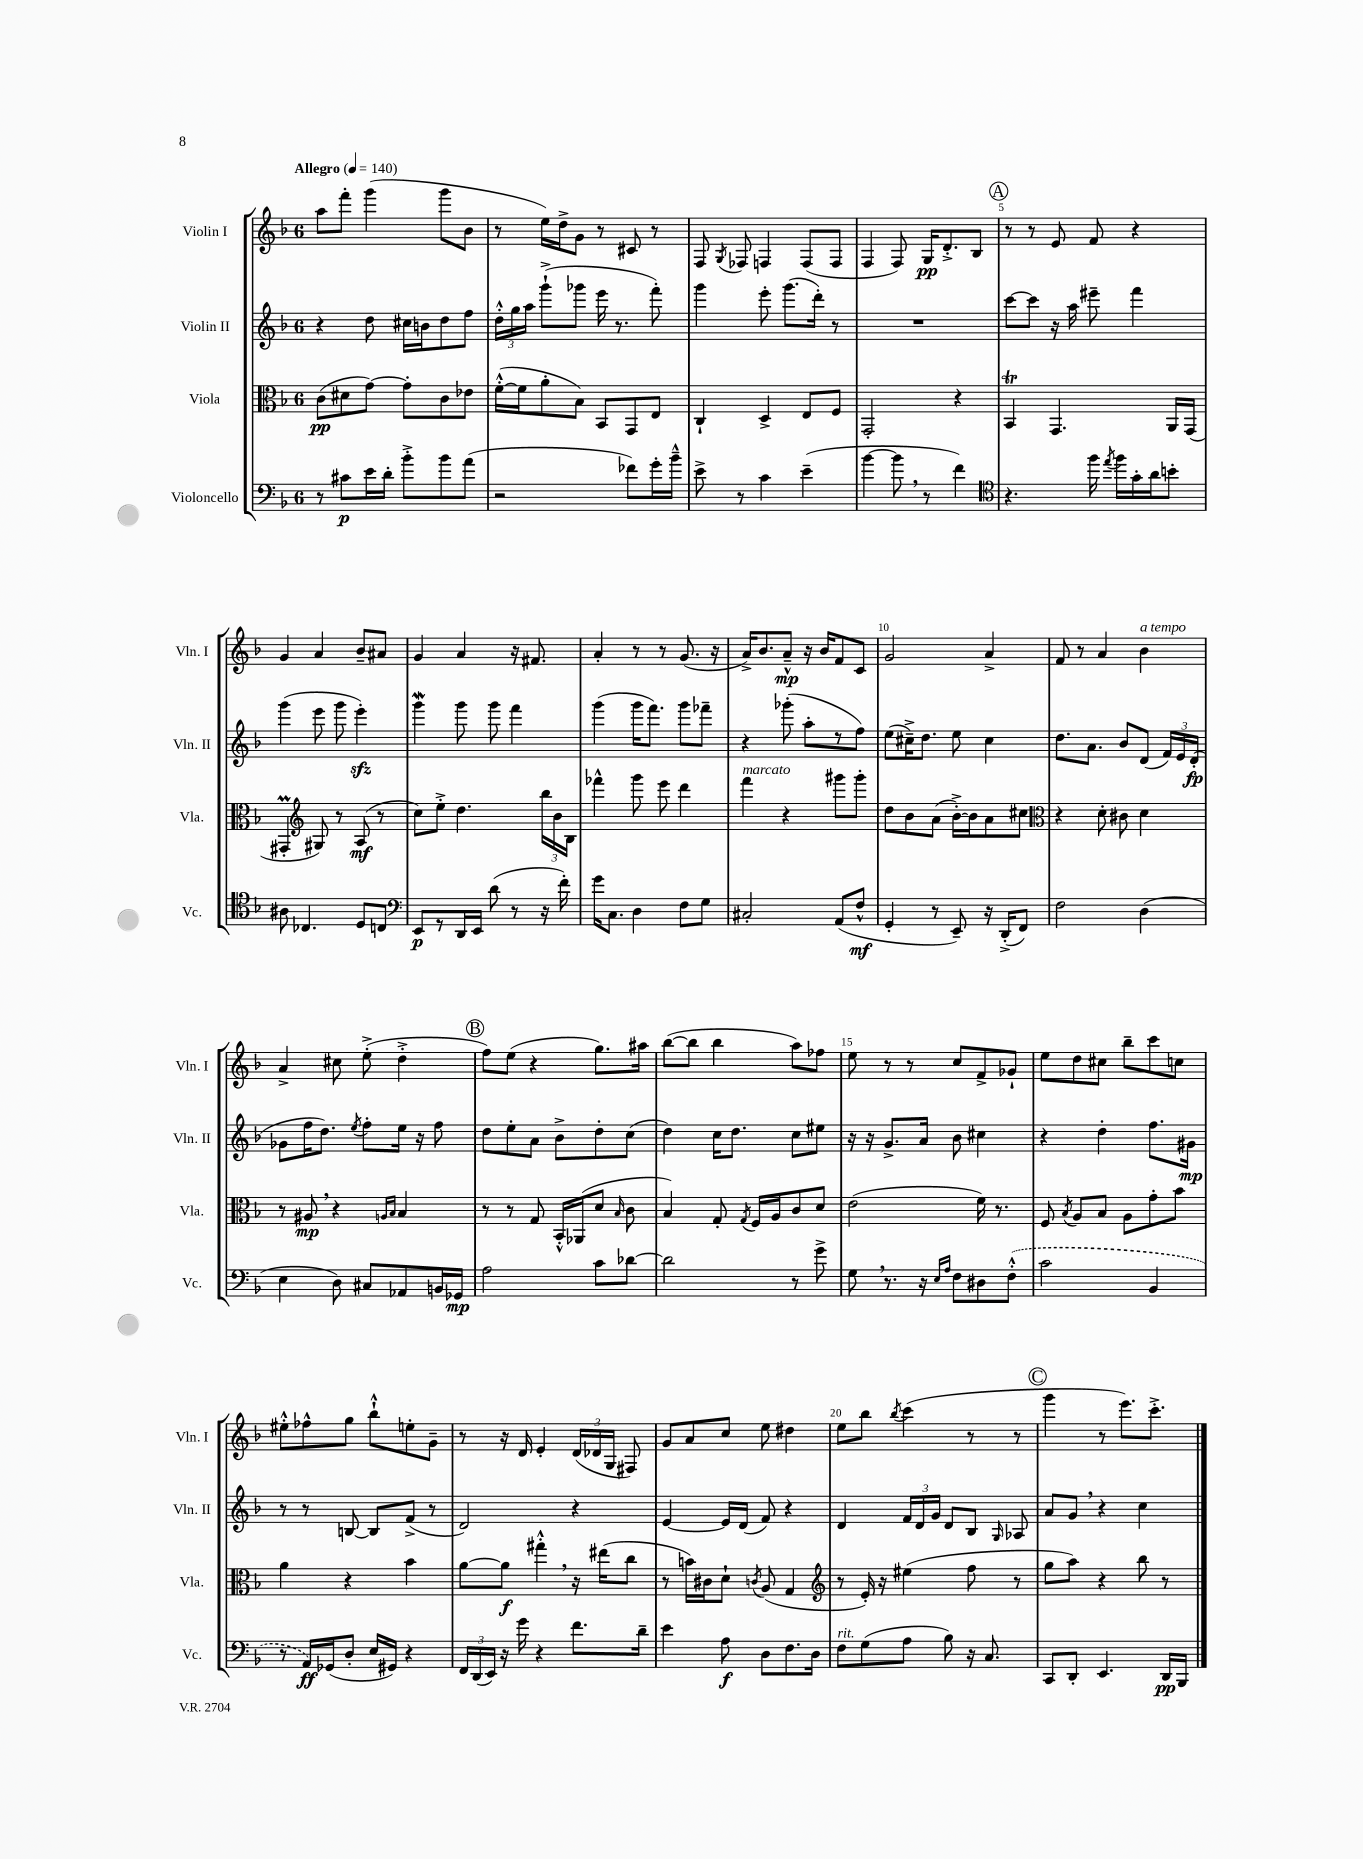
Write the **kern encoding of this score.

**kern	**kern	**kern	**kern
*staff4	*staff3	*staff2	*staff1
*clefF4	*clefC3	*clefG2	*clefG2
*k[b-]	*k[b-]	*k[b-]	*k[b-]
*M6/8	*M6/8	*M6/8	*M6/8
*MM140	*MM140	*MM140	*MM140
8r	(8c\L	4r	8aa\L
8c#\L	8d#\	.	8fff'\J
16e\L	[8g\J)	8dd\	(4ggg\
16d'\JJ	.	.	.
8b-'^\L	8g'\]L	16cc#\LL	.
.	.	16b\J	.
8b-\	8c\	8dd\	8ggg\L
(8a\J	8e-\J	8ff\J	8b-\J
=	=	=	=
2r	([16f'^^\LL	24dd'^^\LL	8r
.	.	24gg\	.
.	16f\]J	.	.
.	.	24aa\JJ	.
.	8a'\	(8ggg`^\L	16ee\LL)
.	.	.	16dd^\J
.	8B-\J)	8ggg-\J	8g\J
.	8BB-/L	16eee\	8r
.	.	8.r	.
8f-\L)	8GG/	.	8c#/
16g'\L	8E/J	8fff'\)	8r
16b-~^^\JJ	.	.	.
=	=	=	=
8e^\	4C`/	4ggg\	8F/
.	.	.	8qG/
8r	.	.	8F-/
4c\	4D^/	8eee'\	4F/
.	.	(8.ggg\L	.
(4e~\	8E/L	.	(8F/L
.	.	16ddd'\Jk)	.
.	8F/J	8r	8F/J
=	=	=	=
[4b-\	2GG'/	2.r	4F/
8b-\]	.	.	8F/)
8r	.	.	16G/LK
.	.	.	8.d'^/
4f\)	4r	.	.
.	.	.	8B-/J
=	=	=	=
*clefC4	*	*	*
4.r	4BB-/	[8ccc\L	8r
.	.	8ccc\]J	8r
.	4.GG/	16r	8e/
.	.	16aa\	.
16ff\	.	8eee#~\	8f/
8qee/	.	.	.
16ff\LL	.	.	.
16g'\	.	4fff\	4r
16a\J	.	.	.
8b'\J	16AA/LL	.	.
.	(16GG/JJ	.	.
=	=	=	=
8A#\	4GG#'/	(4ggg\	4g/
4.C-/	.	.	.
*	*clefG2	*	*
.	8G#/)	8eee\	4a/
.	8r	8ggg\	.
8D/L	(8A/	4eee'\)	8b-~/L
8C/J	8r	.	8a#/J
=	=	=	=
*clefF4	*	*	*
8EE/L	8cc\L)	4ggg\	4g/
8r	8ee'^\J	.	.
16DD/L	4.dd\	8ggg\	4a/
16EE/JJ	.	.	.
(8d\	.	8ggg\	.
8r	.	4fff\	16r
.	.	.	8.f#/
16r	24bb-\LL	.	.
.	24b-\	.	.
16f'\)	.	.	.
.	24B-\JJ	.	.
=	=	=	=
16g\LK	4fff-^^\	(4ggg\	4a'/
8.C\J	.	.	.
4D\	8ggg\	16ggg\LK	8r
.	.	8.fff\J)	.
.	8eee\	.	8r
8F\L	4ddd\	8ggg\L	(8.g/
8G\J	.	8fff-~\J	.
.	.	.	16r
=	=	=	=
2C#'/	4fff\	4r	16a^/LK)
.	.	.	8.b-/
.	4r	(8ggg-'\	8a~^^/J
.	.	8aa'\L	16r
.	.	.	16b-/LK
(8AA/L	8ggg#\L	8r	8f/
8F^^/J	8ggg#'\J	8ff\J)	8c/J
=	=	=	=
4GG'/	8dd\L	(8ee\L	2g/
.	8b-\	16cc#~^\K)	.
.	.	8.dd\J	.
8r	(8a\J	.	.
8EE~/)	[16b-'^\LL)	8ee\	.
.	16b-\]J	.	.
16r	8a\	4cc#\	4a^/
(16DD'^/LK	.	.	.
8FF/J)	8cc#\J	.	.
=	=	=	=
*	*clefC3	*	*
2F\	4r	8.dd\L	8f/
.	.	.	8r
.	.	8.a\J	.
.	8d'\	.	4a/
.	8c#\	8b-/L	.
(4D\	4d\	(8d/J	4b-\
.	.	24f/LL)	.
.	.	24e/	.
.	.	(24d'/JJ	.
=	=	=	=
4E\	8r	8g-\L	4a^/
.	8A#/	16ff\K	.
.	.	8.dd\J)	.
8D\)	4r	.	8cc#\
.	.	8qee/	.
8C#/L	.	8ff'\L	(8ee'^\
.	16qqA/LL	.	.
.	16qqB-/JJ	.	.
8AA-/	4B-/	16ee\Jk	4dd'^\
.	.	16r	.
16BB/L	.	8ff\	.
16GG-/JJ	.	.	.
=	=	=	=
2A\	8r	8dd\L	8ff\L)
.	8r	8ee'\	(8ee\J
.	8G/	8a\J	4r
.	16BB-'^^/LL	8b-^\L	.
.	(16AA-/J	.	.
8c\L	8d/J	8dd'\	8.gg\L)
.	16qqB-/	.	.
[8d-\J	8c\	(8cc\J	.
.	.	.	16aa#\Jk
=	=	=	=
2d-\]	4B-/)	4dd\)	([8bb-\L
.	.	.	8bb-\]J
.	8G'/	16cc\LK	4bb-\
.	.	8.dd\J	.
.	8qG/	.	.
.	16F/LL	.	.
.	16A/J	.	.
8r	8c/	8cc\L	8aa\L)
8g^\	8d/J	8ee#\J	8ff-\J
=	=	=	=
8G\	(2e\	16r	8ee\
.	.	16r	.
8.r	.	8.g^/L	8r
.	.	.	8r
16r	.	16a/Jk	.
16qqE/LL	.	.	.
16qqA/JJ	.	.	.
8F\L	.	8b-\	8cc/L
8D#\	16f\)	4cc#\	8f^/
.	8.r	.	.
(8F'^^\J	.	.	8g-`/J
=	=	=	=
2c\	8F/	4r	8ee\L
.	8qB-/	.	.
.	8A/L	.	8dd\
.	8B-/J	4dd'\	8cc#\J
.	8A\L	.	8bb-~\L
4BB-/	8g'\	8.ff\L	8ccc\
.	8b-\J	.	8cc\J
.	.	16g#\Jk	.
=	=	=	=
8r	4a\	8r	8ee#'^^\L
16AA/LL)	.	8r	8ff-^^\
(16GG-/J	.	.	.
8D'/J	4r	[8B/	8gg\J
16E/LL	.	8B/]L	8bb-`^^\L
16GG#/JJ)	.	.	.
4r	4b-\	(8f^/J	8ee'\
.	.	8r	8g~\J
=	=	=	=
24FF/LL	[8a\L	2d/)	8r
(24DD/	.	.	.
24EE/JJ)	.	.	.
16r	8a\]J	.	16r
16g\	.	.	16d/
4r	4gg#'^^\	.	4e'/
8.f\L	16r	4r	(24d/LL
.	.	.	24d-/
.	(16ee#\LK	.	.
.	.	.	24G/JJ
.	8cc\J	.	8F#/)
16d~\Jk	.	.	.
=	=	=	=
4e\	8r	[4e/	8g/L
.	16b\LL)	.	8a/
.	16c#\J	.	.
8A\	8d`\J	16e/]LL	8cc/J
.	.	(16d/JJ	.
.	8qc/	.	.
8D\L	(8A/	8f/)	8ee\
8.F\	4G/	4r	4dd#\
16D\Jk	.	.	.
=	=	=	=
*	*clefG2	*	*
8F\L	8r	4d/	8ee\L
(8G\	16e'/)	.	8bb-\J
.	16r	.	.
.	.	.	8qbb-/
8A\J	(4ee#\	24f/LL	(4ccc\
.	.	24d/	.
.	.	24g/JJ	.
8B-\)	.	8d/L	.
16r	8ff\	8B-/J	8r
8.C/	.	.	.
.	.	16qqG/	.
.	8r	8A-/	8r
=	=	=	=
8CC/L	8gg\L	8a/L	4ggg\
8DD'/J	8aa\J)	8g/J	.
4.EE/	4r	4r	8r
.	.	.	8.eee\L)
.	8bb-\	4cc\	.
.	.	.	8.ccc'^\J
16DD/LL	8r	.	.
16BBB-/JJ	.	.	.
==	==	==	==
*-	*-	*-	*-
